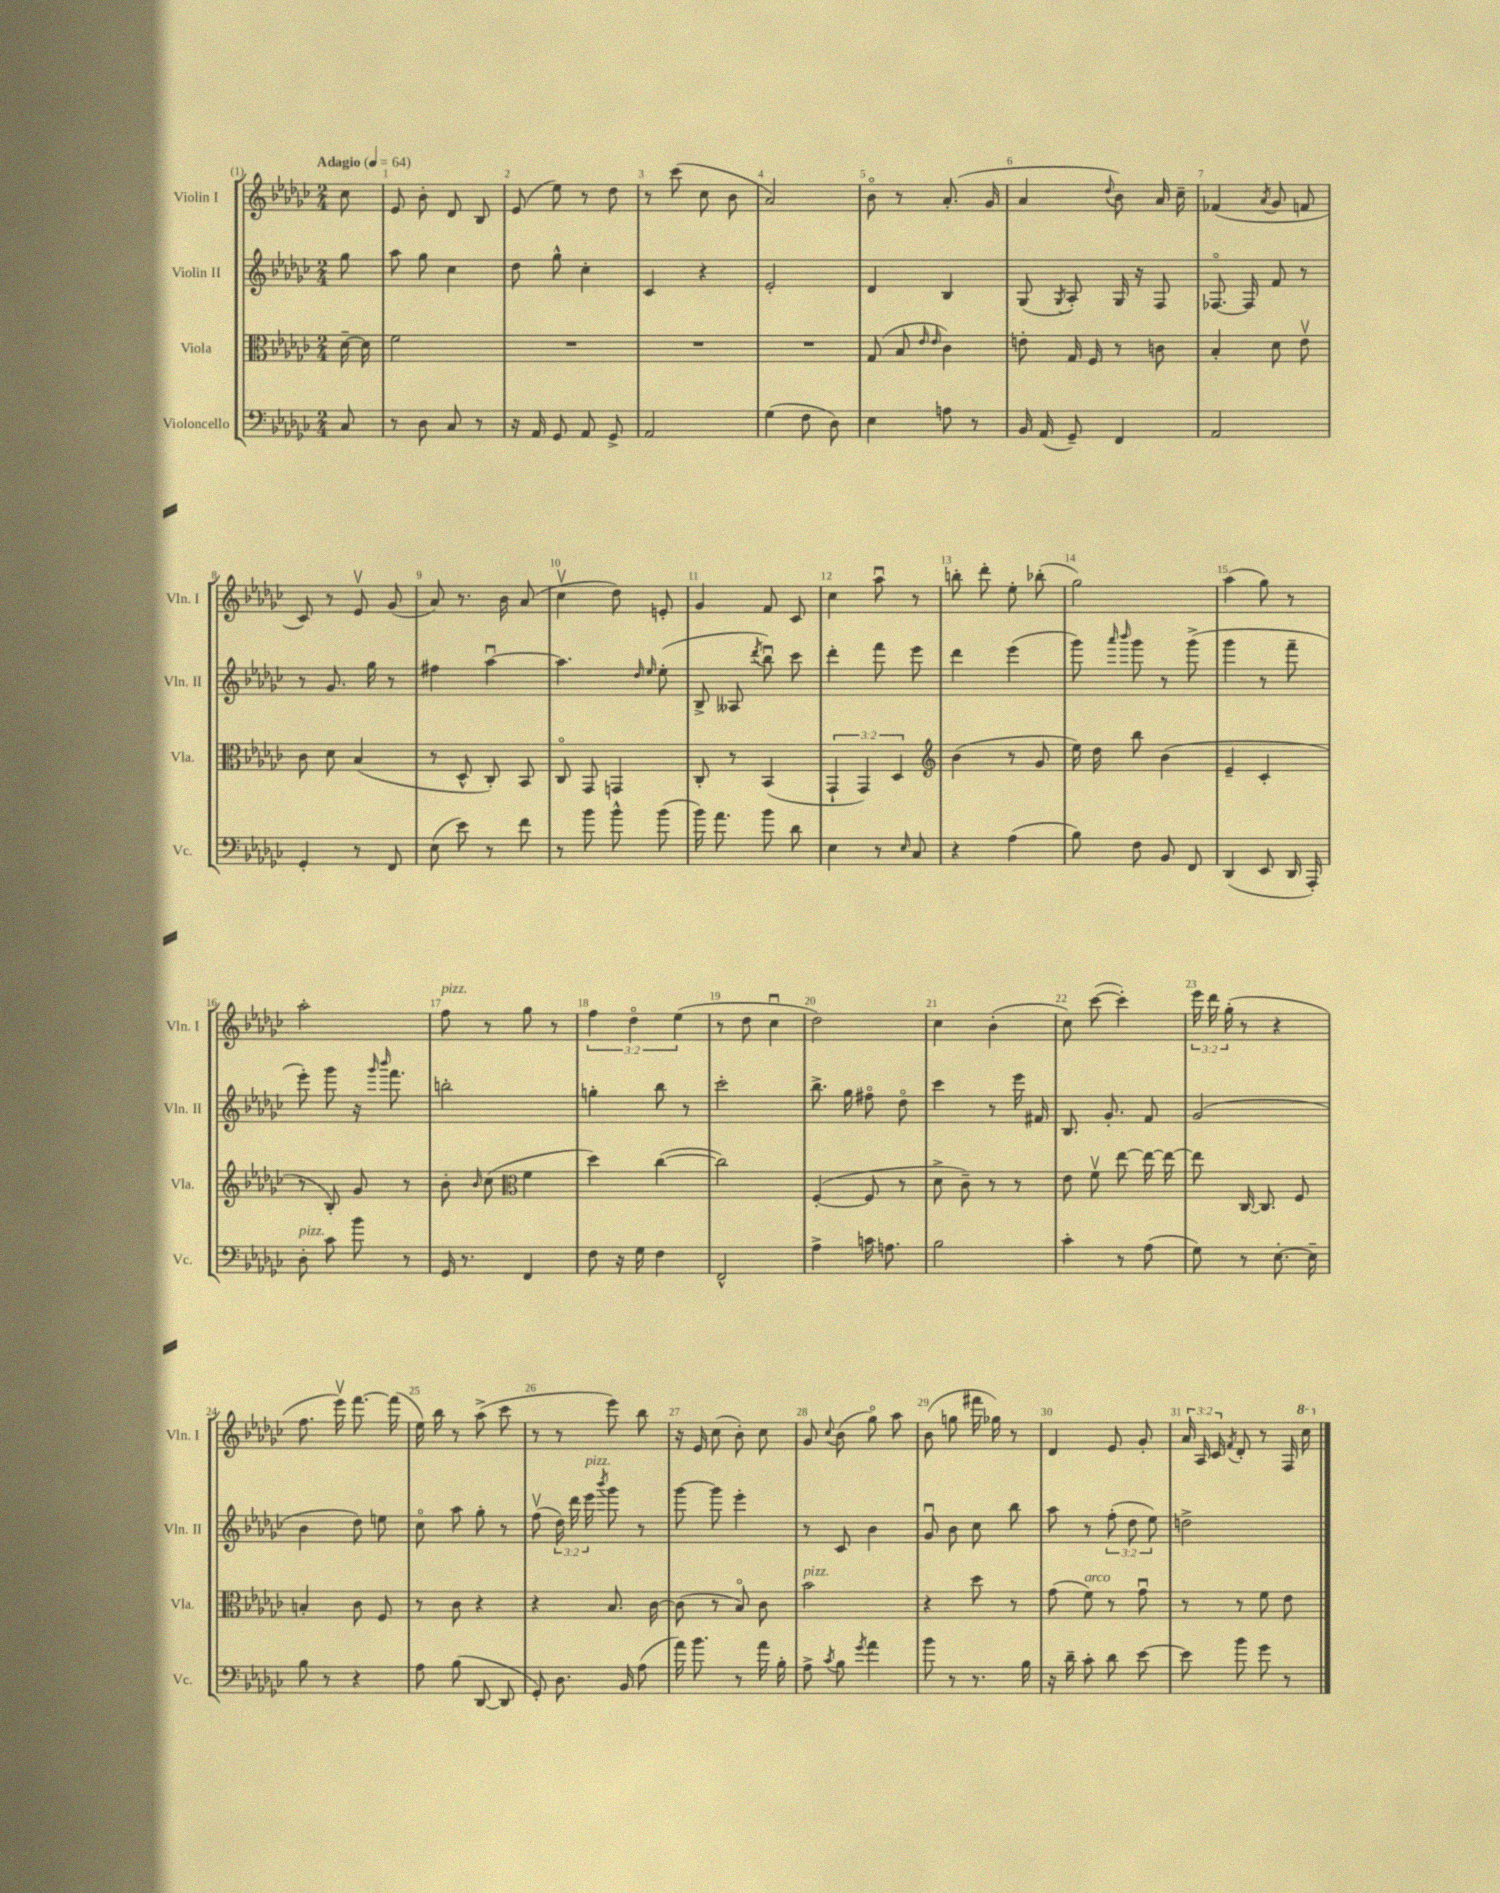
<<
\new StaffGroup <<
\new Staff = "s0" \with { instrumentName = "Violin I" shortInstrumentName = "Vln. I" } {
    \clef treble \key ges \major \numericTimeSignature \time 2/4 \override Staff.TupletNumber.text = #tuplet-number::calc-fraction-text \partial 8 \tempo "Adagio" 4 = 64
    \autoBeamOff ces''8 |
    ees'8 bes'8-. des'8 bes8 |
    ees'8( ees''8) r8 des''8 |
    r8 ces'''8( ces''8 bes'8 |
    aes'2) |
    bes'8\flageolet r8 aes'8.-.( ges'16 |
    aes'4 \appoggiatura { des''8 } bes'8) aes'16 ces''16-- |
    fes'4( \acciaccatura { aes'8 } ges'8 f'8 |
    ces'8) r8 ees'8\upbow ges'8( |
    aes'8) r8. bes'16 aes'8( |
    ces''4\upbow des''8) e'8-. |
    ges'4 f'8 ces'8 |
    ces''4 aes''8\downbow r8 |
    b''8-. des'''8-. ees''8-. bes''8-.( |
    ges''2) |
    aes''4( ges''8) r8 |
    aes''2-. |
    f''8^\markup { \italic "pizz." } r8 ges''8 r8 |
    \tuplet 3/2 { f''4 des''4\flageolet ees''4( } |
    r8 des''8 ces''4\downbow |
    des''2) |
    ces''4 bes'4-.( |
    ces''8) ces'''8~( ces'''4-.) |
    \tuplet 3/2 { ees'''16 des'''16 ges''16-.( } r8 r4 |
    f''8. ees'''16\upbow) f'''8.~ f'''16( |
    ees''16) bes''16 r8 aes''8->( ces'''8 |
    r8 r8 ees'''8) bes''8 |
    r16 ees'16 ces''8( bes'8-.) ces''8 |
    ges'8 \appoggiatura { ces''8 } bes'8( ges''8\flageolet) aes''8 |
    bes'8( g''8 fis'''16 ges''16) r8 |
    des'4 ees'8 ges'8-. |
    \tuplet 3/2 { aes'16 aes16 ces'16 } \acciaccatura { f'8 } des'8-. r8 f16 \ottava #1 ces'''16 \ottava #0 \bar "|." |
}
\new Staff = "s1" \with { instrumentName = "Violin II" shortInstrumentName = "Vln. II" } {
    \clef treble \key ges \major \numericTimeSignature \time 2/4 \override Staff.TupletNumber.text = #tuplet-number::calc-fraction-text \partial 8
    \autoBeamOff ges''8 |
    aes''8 ges''8 ces''4 |
    des''8 ges''8-^ ces''4-. |
    ces'4 r4 |
    ees'2-. |
    des'4 bes4 |
    ges8( \acciaccatura { ges8 } aes8-.) ges16 r16 f8 |
    fes8.~\flageolet fes16 f'8 r8 |
    r8 ges'8. ges''16 r8 |
    fis''4 aes''4~\downbow |
    aes''4. \grace { des''16 ees''16 } ees''8-.( |
    bes8-> aeses8 \acciaccatura { des'''8 } bes''8\downbow) ces'''8 |
    des'''4-. f'''8 ees'''8 |
    des'''4 ees'''4( |
    ges'''8) \grace { aes'''16 bes'''16 } ges'''8 r8 ges'''8->( |
    ges'''4 r8 f'''8-- |
    ees'''8-.) ges'''8 r16 \grace { ges'''16 bes'''16 } f'''8. |
    b''2-. |
    g''4-. bes''8 r8 |
    ces'''2-. |
    bes''8.-> ges''16 fis''8\flageolet des''8\flageolet |
    ces'''4 r8 ees'''16 fis'16 |
    bes8. ges'8.-. f'8 |
    ges'2( |
    bes'4 des''8) e''8 |
    ces''8\flageolet aes''8 ges''8-. r8 |
    f''8\upbow( \tuplet 3/2 { des''16) des'''16 ees'''16^\markup { \italic "pizz." } } \acciaccatura { bes'''8 } ges'''8 r8 |
    ges'''8~ ges'''8 ees'''4-. |
    r8 ces'8 bes'4 |
    ges'8\downbow bes'8 ces''8 bes''8 |
    aes''8 r8 \tuplet 3/2 { f''8-.( des''8 ees''8) } |
    d''2-> \bar "|." |
}
\new Staff = "s2" \with { instrumentName = "Viola" shortInstrumentName = "Vla." } {
    \clef alto \key ges \major \numericTimeSignature \time 2/4 \override Staff.TupletNumber.text = #tuplet-number::calc-fraction-text \partial 8
    \autoBeamOff des'16~-- des'16 |
    f'2 |
    R2 |
    R2 |
    R2 |
    ges8( bes8 \grace { ees'16 ees'16 } ces'4) |
    e'8-. ges16 f16 r8 c'8 |
    bes4-. des'8 ees'8\upbow |
    ces'8 des'8 bes4( |
    r8 des8-^ ces8-.) bes,8 |
    ces8\flageolet ges,8 g,4 |
    ces8-. r8 bes,4( |
    \tuplet 3/2 { ges,4-! ges,4) des4 } |
    \clef treble bes'4( r8 ges'8 |
    ees''16) des''16 bes''8 bes'4( |
    ees'4-- ces'4-. |
    r8 bes8-.) ges'8 r8 |
    bes'8-. \grace { bes'16 } ces''8( \clef alto f'4 |
    des''4) ces''4~( |
    ces''2) |
    f4~-.( f8 r8 |
    des'8-> ces'8--) r8 r8 |
    ees'8 f'8\upbow ees''8~ ees''16~ ees''16~ |
    ees''8 ces16~ ces8. f8 |
    b4-. ces'8 f8 |
    r8 ces'8 r4 |
    r4 bes8. ces'16~ |
    ces'8( r8 bes8\flageolet) ces'8 |
    bes'2^\markup { \italic "pizz." } |
    r4 des''8 r8 |
    ges'8( f'8^\markup { \italic "arco" }) r8 ges'8\downbow |
    r8 r8 f'8 ees'8 \bar "|." |
}
\new Staff = "s3" \with { instrumentName = "Violoncello" shortInstrumentName = "Vc." } {
    \clef bass \key ges \major \numericTimeSignature \time 2/4 \partial 8
    \autoBeamOff ces8 |
    r8 des8 ces8 r8 |
    r16 aes,16 ges,8 aes,8 ges,8-> |
    aes,2 |
    ges4( f8 des8) |
    ees4 a8 r8 |
    bes,16 aes,16( ges,8--) f,4 |
    aes,2 |
    ges,4-. r8 f,8 |
    ees8( ees'8) r8 f'8 |
    r8 bes'8 bes'8-^ bes'8( |
    bes'16) aes'8. bes'8 des'8 |
    ees4 r8 \grace { ees16 } ces8 |
    r4 aes4( |
    bes8) f8 bes,8 f,8 |
    des,4( ees,8 des,16 aes,,16-.) |
    des8-.^\markup { \italic "pizz." } ces'8 bes'8 r8 |
    ges,16 r8. f,4 |
    f8 r16 ges16 f4 |
    f,2-^ |
    aes4-> c'16 a8. |
    bes2 |
    ces'4-. r8 aes8( |
    ges8) r8 ees8.~-. ees16-- |
    bes8 r8 r4 |
    aes8 bes8( des,8~ des,8 |
    ges,8-.) des8. bes,16 aes8( |
    aes'16) bes'8. r8 aes'16 bes16-. |
    aes8-> \acciaccatura { ces'8 } bes8 \acciaccatura { ges'8 } aes'4 |
    bes'8 r8 r8. bes16 |
    r16 des'16-- ces'8-. des'8 ees'8~ |
    ees'8 bes'8 ges'8 r8 \bar "|." |
}
>>
>>
\layout { \context { \Score \override BarNumber.break-visibility = ##(#f #t #t) barNumberVisibility = #all-bar-numbers-visible } }
